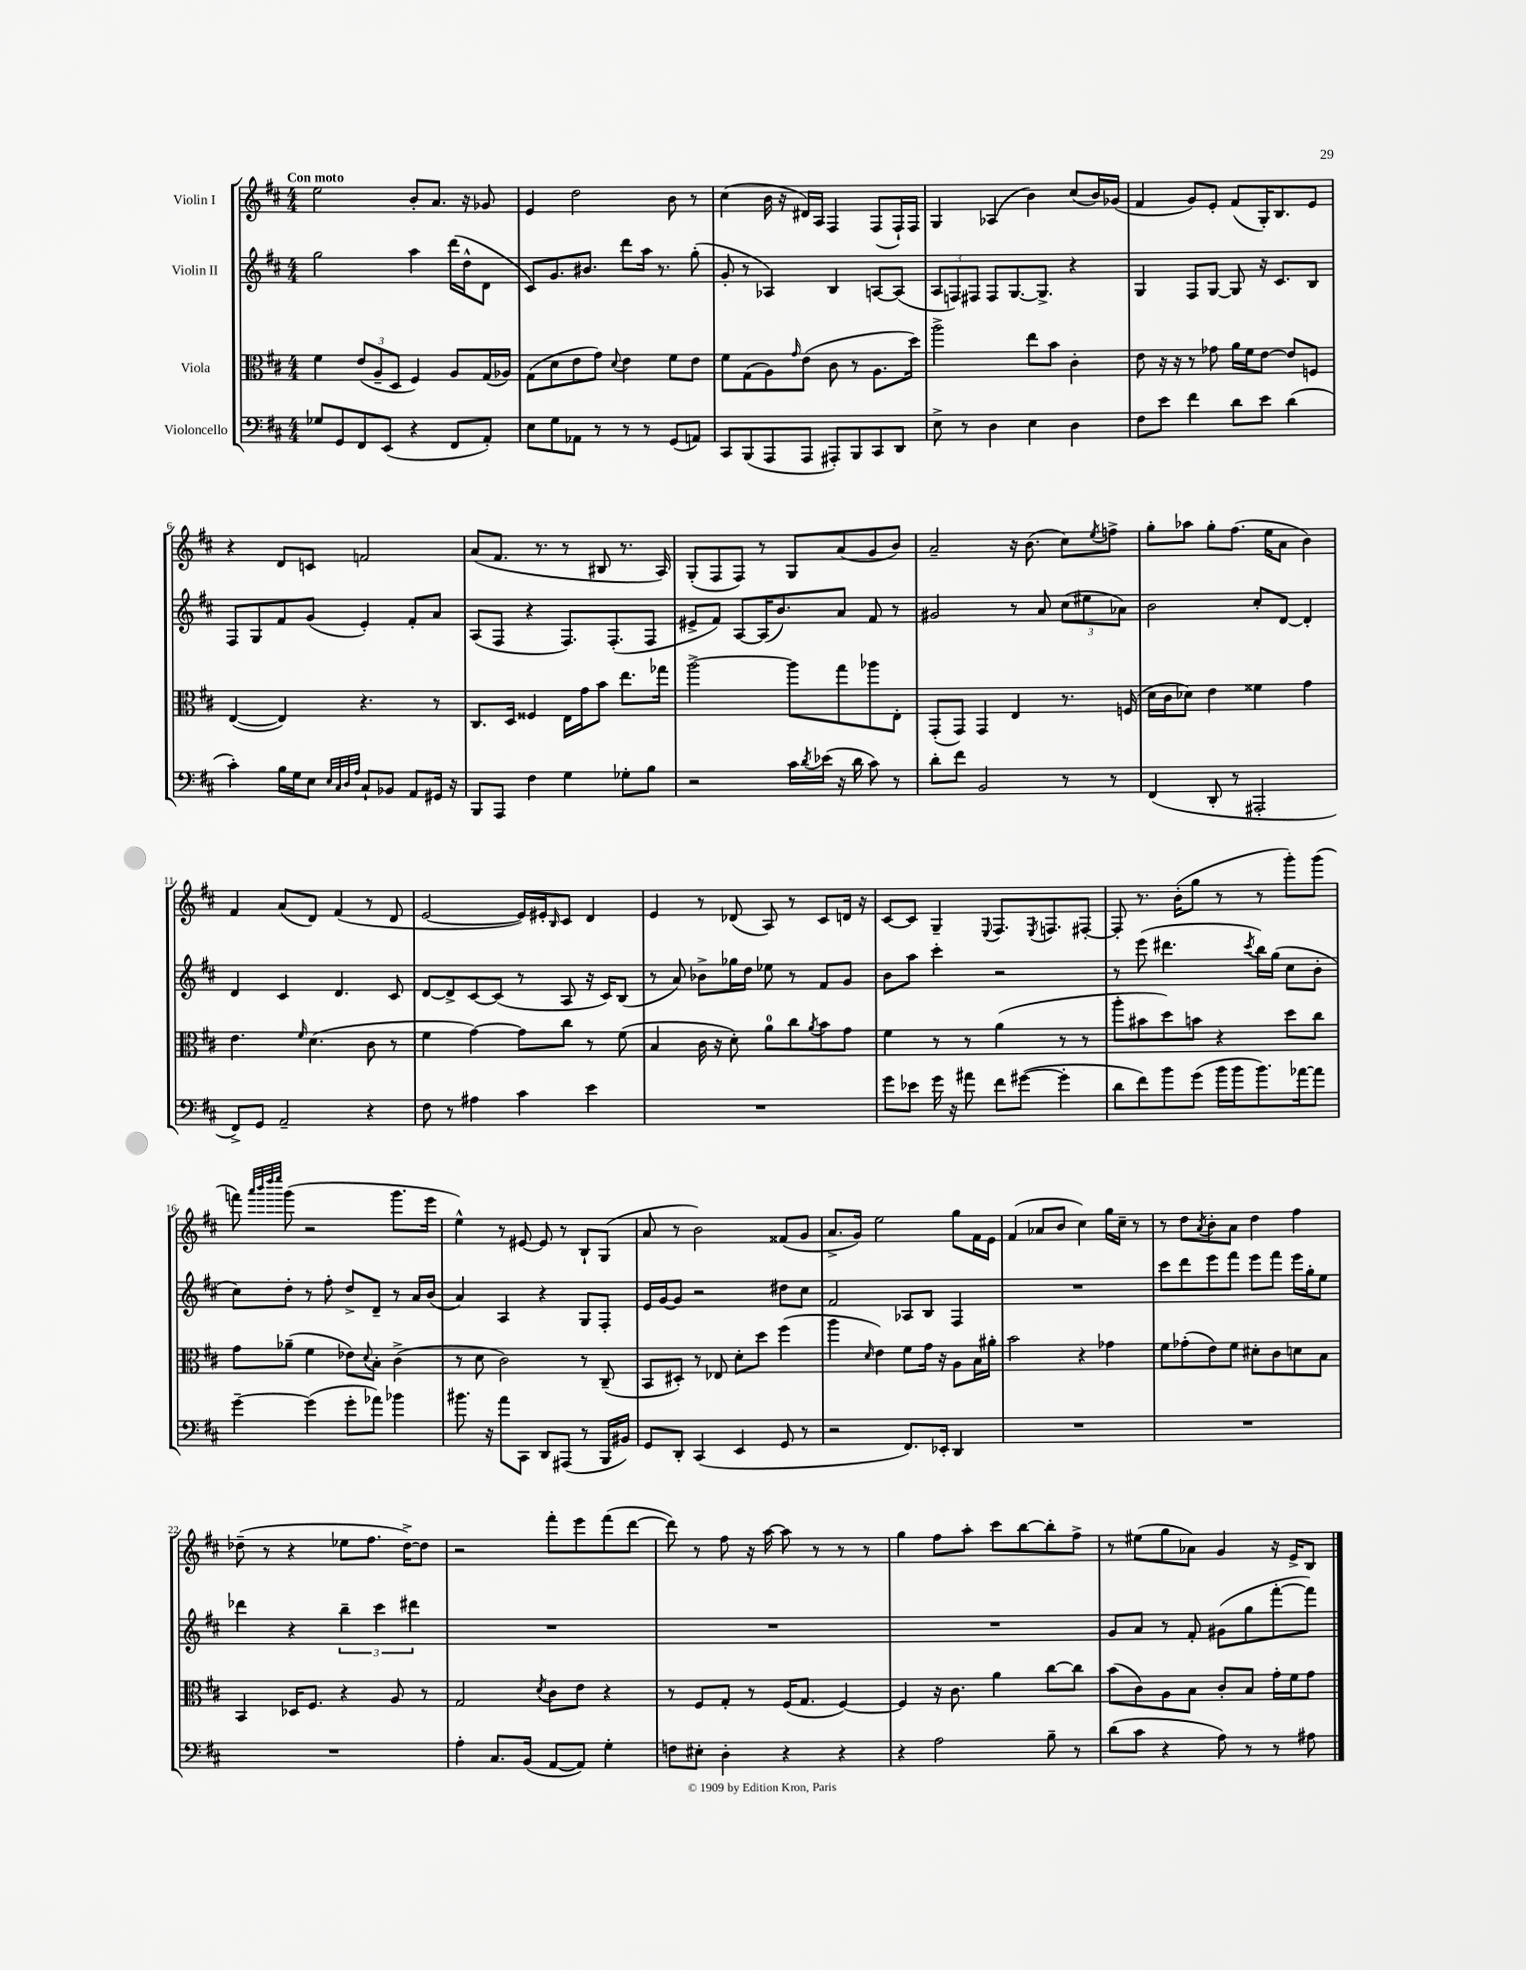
<<
\new StaffGroup <<
\new Staff = "s0" \with { instrumentName = "Violin I" } {
    \clef treble \key d \major \numericTimeSignature \time 4/4 \tempo "Con moto"
    e''2 b'8-. a'8. r16 ges'8 |
    e'4 d''2 b'8 r8 |
    cis''4( b'16 r16 dis'16) a16 fis4 fis8( fis16-!) fis16 |
    g4 aes4( b'4) cis''8( b'16) ges'16( |
    fis'4 g'8) e'8-. fis'8( g16-.) b8. e'8 |
    r4 d'8 c'8 f'2 |
    a'8( fis'8. r8. r8 bis8 r8. a16) |
    g8-.( fis8 fis8) r8 g8 a'8( g'8 b'8) |
    a'2-- r16 b'8.( cis''8) \acciaccatura { e''8 } f''8-> |
    g''8-. aes''8 g''8-. fis''8.( e''16 a'8 b'4) |
    fis'4 a'8( d'8) fis'4( r8 d'8 |
    e'2~ e'16) eis'16-. \grace { b16 } cis'8 d'4 |
    e'4 r8 des'8( a8) r8 cis'8 d'16 r16 |
    cis'8~ cis'8 g4-- \appoggiatura { e8 } fis8. \acciaccatura { e8 } f8. fis8~-. |
    fis8-. r8. b'16-.( g''8 r8 r8 g'''8-.) g'''8( |
    f'''8) \grace { a'''32 b'''32 d''''32 e''''32 } g'''8( r2 g'''8. e'''16 |
    e''4-^) r8 eis'8~ eis'8 r8 b8-! g8( |
    a'8 r8 b'2) fisis'8( g'8 |
    a'8.-> g'16) e''2 g''8 fis'16 e'16 |
    fis'4( aes'8 b'8 cis''4) g''16 cis''16-- r8 |
    r8 d''8 \acciaccatura { a'8 } b'8-. a'8 d''4 fis''4 |
    des''8--( r8 r4 ees''8 fis''8. des''16~->) des''8 |
    r2 fis'''8-. e'''8 fis'''8( d'''8~ |
    d'''8) r8 fis''8 r16 a''16~ a''8 r8 r8 r8 |
    g''4 fis''8 a''8-. cis'''8 b''8~ b''8-. fis''8-> |
    r8 eis''8( g''8 aes'8) g'4 r16 e'16-> b8 \bar "|." |
}
\new Staff = "s1" \with { instrumentName = "Violin II" } {
    \clef treble \key d \major \numericTimeSignature \time 4/4
    g''2 a''4 d'''16( d''16-^ d'8 |
    cis'8) g'8. bis'8. d'''8 a''16 r8. g''8-.( |
    g'8-. r8 aes4) b4 a8~ a8( |
    \tuplet 3/2 { a8 f8) fis8 } fis8 g8.~ g8.-> r4 |
    g4 fis8 g8~ g8 r16 cis'8. b8 |
    fis8 g8 fis'8 g'8( e'4-.) fis'8-. a'8 |
    a8( fis8 r4 fis8.) fis8.-.( fis8 |
    eis'8-> fis'8) a8~ a16( b'8.) a'8 fis'8 r8 |
    gis'2 r8 a'8 \tuplet 3/2 { cis''8( eis''8 aes'8) } |
    b'2 cis''8-. d'8~ d'4-. |
    d'4 cis'4 d'4. cis'8 |
    d'8~ d'8-> cis'8~ cis'8( r8 a8 r16 cis'16) b8( |
    r8 a'8) bes'8-> ges''16 d''16 ees''8 r8 fis'8 g'8 |
    b'8 a''8 cis'''4-. r2 |
    r8 e'''8( dis'''4. \acciaccatura { cis'''8 } b''16) g''16( cis''8 b'8-. |
    cis''8) d''8-. r8 fis''8-. d''8-> d'8-- r8 a'16 b'16( |
    a'4) a4 r4 g8 fis8-. |
    e'16 g'16~ g'8 r2 dis''8 cis''8 |
    fis'2 aes8 b8 fis4 |
    R1 |
    cis'''8 d'''8 e'''8 fis'''8 e'''8 fis'''8 e'''16 g''16-. e''8 |
    des'''4 r4 \tuplet 3/2 { b''4-- cis'''4 dis'''4 } |
    R1 |
    R1 |
    R1 |
    g'8 a'8 r8 fis'8-. gis'8( g''8 fis'''8~-. fis'''8) \bar "|." |
}
\new Staff = "s2" \with { instrumentName = "Viola" } {
    \clef alto \key d \major \numericTimeSignature \time 4/4
    fis'4 \tuplet 3/2 { e'8( a8-- d8 } fis4) a8 g16( aes16) |
    g8( d'8 e'8 g'8) \appoggiatura { d'8 } e'4 fis'8 e'8 |
    fis'8 g8( a8) \grace { g'16 } e'8( cis'8 r8 a8. d''16) |
    a''2-> e''8 b'8 cis'4-. |
    e'8 r16 r16 r8 ges'8 a'16 fis'16 e'8~ e'8 f8 |
    e4~( e4) r4. r8 |
    cis8. d16 fisis4 e16 g'16 b'8 e''8. ges''16 |
    a''2~-> a''8 g''8 aes''8 e8-. |
    g,8-.( g,8) g,4 e4 r8. f16( |
    d'16 cis'16 des'8) e'4 fisis'4 g'4 |
    e'4. \grace { fis'16 } d'4.( cis'8 r8 |
    fis'4 g'4~) g'8 cis''8 r8 fis'8( |
    b4 cis'16 r16 d'8-.) a'8-0 cis''8 \acciaccatura { a'8 } b'8 g'8 |
    fis'4 r8 r8 a'4( r8 r8 |
    a''8-. bis'8 d''8) b'8 r4 d''8 cis''8 |
    g'8 aes'8--( fis'4 ees'8) \appoggiatura { d'8 } b8-. cis'4->( |
    r8 d'8 cis'2) r8 cis8--( |
    b,8 dis8-.) r8 ees8 d'8-. d''8 fis''4( |
    a''4 \grace { d'16 } e'4) fis'8 g'16 r16 a8 b16 ais'16-. |
    b'2 r4 ges'4 |
    fis'8 ges'8-.( e'8) fis'8 dis'8-. cis'8 d'8 b8 |
    b,4 des16 fis8. r4 a8 r8 |
    g2 \acciaccatura { d'8 } cis'8 e'8 r4 |
    r8 fis8 g8-. r8 fis16( g8. fis4~) |
    fis4 r16 cis'8. a'4 cis''8~ cis''8 |
    b'8( cis'8) a8 b8 cis'8-. b8 g'16-. fis'16 g'8 \bar "|." |
}
\new Staff = "s3" \with { instrumentName = "Violoncello" } {
    \clef bass \key d \major \numericTimeSignature \time 4/4
    ges8 g,8 fis,8 e,8( r4 fis,8 a,8-.) |
    e8 g8 aes,8 r8 r8 r8 g,8( a,8) |
    cis,8 b,,8( a,,8 a,,8 ais,,8-.) b,,8 cis,8 d,8 |
    e8-> r8 d4 e4 d4 |
    fis8 e'8 fis'4 d'8 e'8 d'4( |
    cis'4-.) b16 g16 e8 \grace { e32 cis32 d32 a32 } cis8-! bes,8 a,8 gis,16 r16 |
    b,,8 a,,8 fis4 g4 ges8-. b8 |
    r2 cis'16 \acciaccatura { d'8 } ees'16( r16 d'16 cis'8) r8 |
    d'8-. fis'8 b,2 r8 r8 |
    fis,4( d,8-. r8 ais,,2-. |
    fis,8->) g,8 a,2-- r4 |
    fis8 r8 ais4 cis'4 e'4 |
    R1 |
    g'8 ees'8 g'16 r16 ais'8 fis'8 gis'8~( gis'4-. |
    d'8 fis'8) b'8 g'8( b'16 b'16 b'8.) aes'16~ aes'8 |
    g'4~-- g'4( g'8-. aes'8) bes'4 |
    bis'8. r16 a'8 cis,8 d,8 ais,,8( r8 b,,16 bis,16) |
    g,8 d,8-. cis,4( e,4 g,8 r8 |
    r2 fis,8.) ees,16-. d,4 |
    R1 |
    R1 |
    R1 |
    a4-. cis8. b,16( a,8~ a,8) g4-. |
    f8 eis8-. d4-. r4 r4 |
    r4 a2 b8-- r8 |
    d'8( cis'8 r4 a8) r8 r8 ais8 \bar "|." |
}
>>
>>
